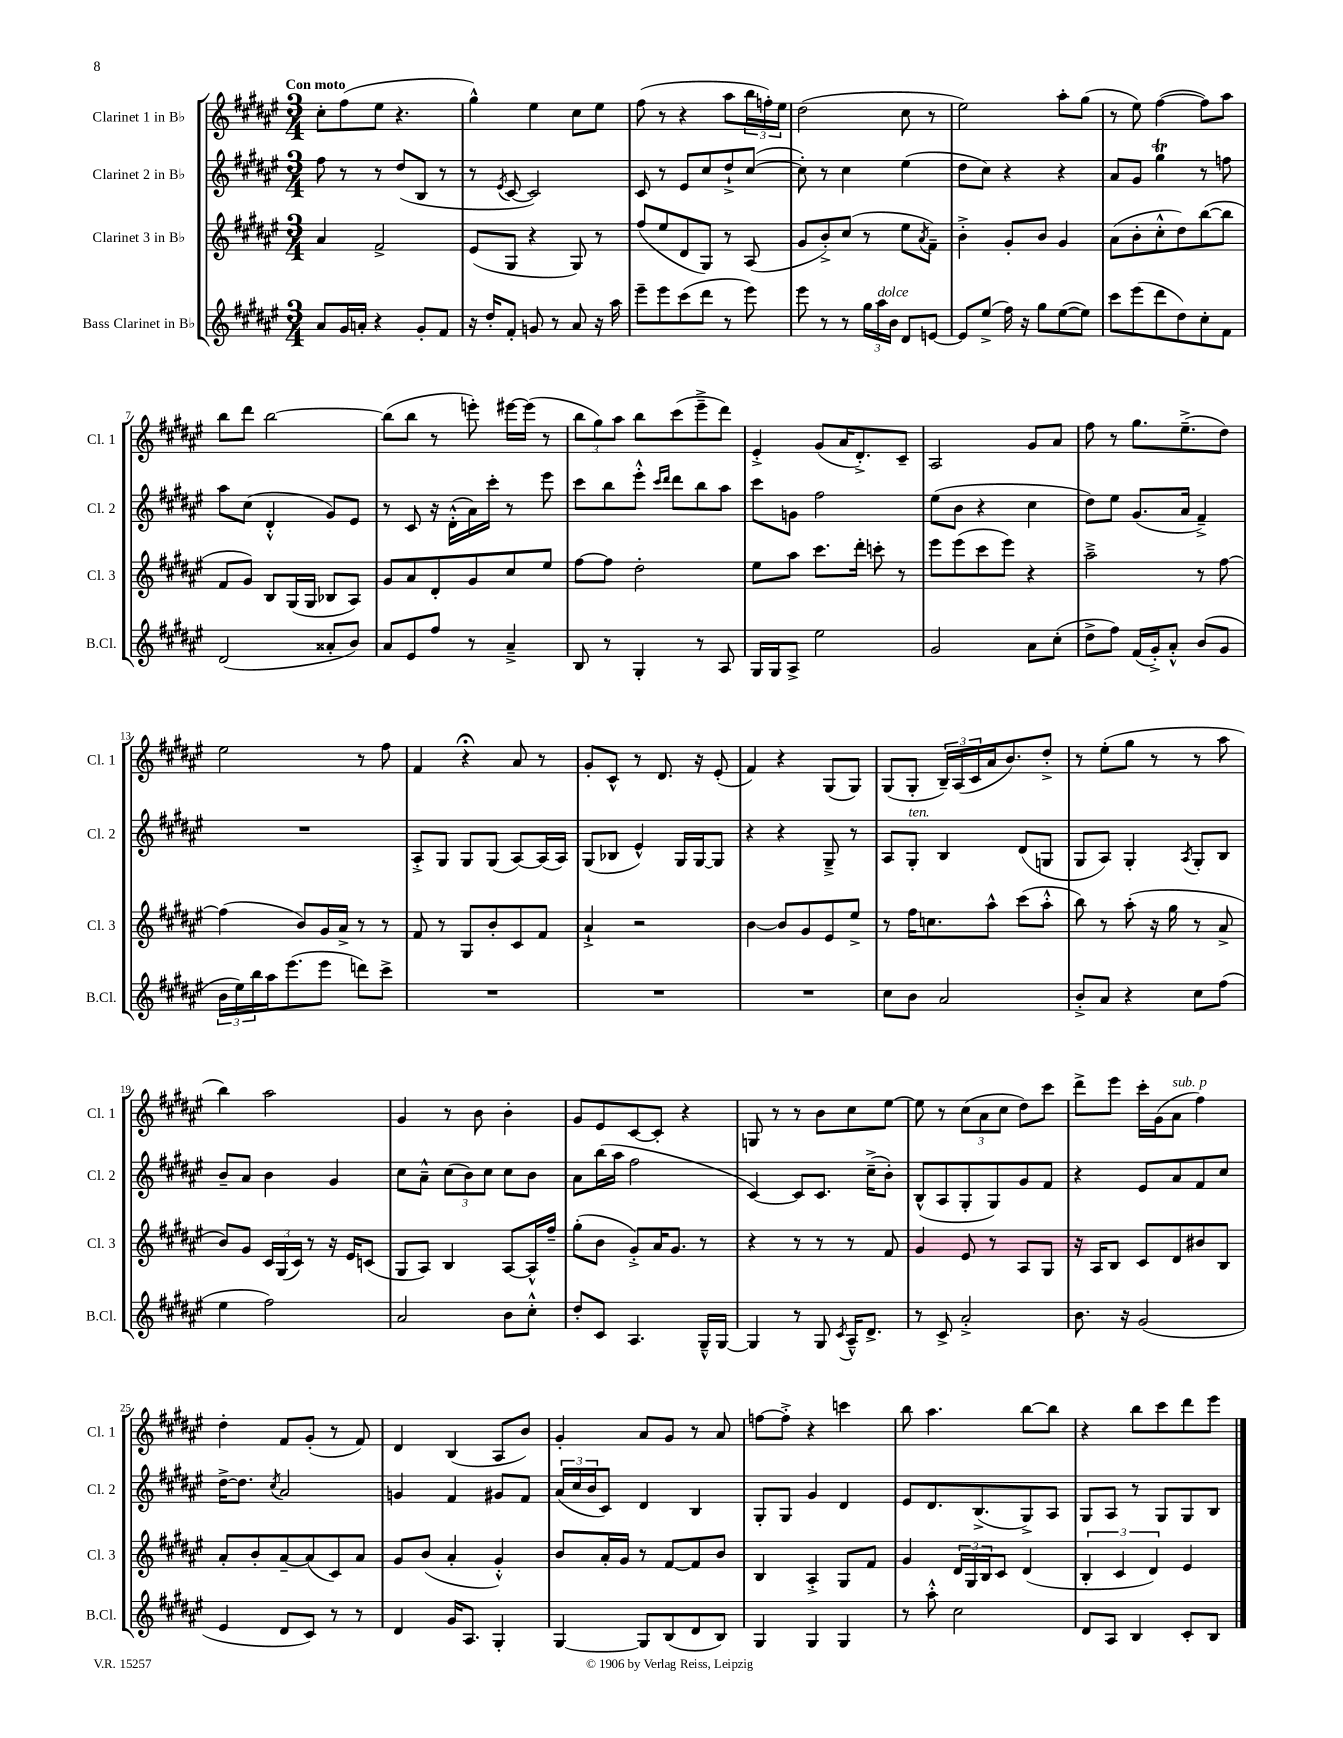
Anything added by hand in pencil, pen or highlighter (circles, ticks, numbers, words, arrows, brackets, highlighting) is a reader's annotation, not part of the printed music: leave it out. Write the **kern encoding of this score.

**kern	**kern	**kern	**kern
*part4	*part3	*part2	*part1
*staff4	*staff3	*staff2	*staff1
*I"Bass Clarinet in B♭	*I"Clarinet 3 in B♭	*I"Clarinet 2 in B♭	*I"Clarinet 1 in B♭
*I'B.Cl.	*I'Cl. 3	*I'Cl. 2	*I'Cl. 1
*clefG2	*clefG2	*clefG2	*clefG2
*k[f#c#g#d#a#e#]	*k[f#c#g#d#a#e#]	*k[f#c#g#d#a#e#]	*k[f#c#g#d#a#e#]
*M3/4	*M3/4	*M3/4	*M3/4
=1	=1	=1	=1
!	!	!	!LO:TX:a:B:t=Con moto
8a#/L	4a#/	8ff#\	8cc#'\L
16g#/L	.	8r	(8ff#\
16an'/JJ	.	.	.
4r	2f#^/	8r	8ee#\J
.	.	(8dd#/L	4.r
8g#'/L	.	8B/J	.
8f#/J	.	8r	.
=2	=2	=2	=2
16r	(8e#/L	8r	4gg#^^\)
16dd#'/KL	.	.	.
.	.	8qe#/	.
8f#'/J	8G#/J	[8c#/	.
8gn/	4r	2c#/])	4ee#\
8r	.	.	.
8a#/	8G#/)	.	8cc#\L
16r	8r	.	8ee#\J
16aa#\	.	.	.
=3	=3	=3	=3
8eee#~\L	(8ff#/L	8c#/	(8ff#\
8eee#\	8ee#/	8r	8r
(8ccc#\	8d#/	8e#/L	4r
8ddd#\J	8G#/J)	8cc#/	.
8r	8r	8dd#`^/	8aa#\L
8eee#\)	(8A#/	([8cc#/J	24bb\L
.	.	.	24ffn'\)
.	.	.	24ee#\JJ
=4	=4	=4	=4
8eee#\	8g#/L	8cc#'\])	(2dd#\
8r	8b'^/)	8r	.
8r	(8cc#/J	4cc#\	.
24gg#\LL	8r	.	.
!LO:TX:a:i:t=dolce	!	!	!
24aa#\	.	.	.
24b\JJ	.	.	.
8d#/L	8ee#\L	(4ee#\	8cc#\
.	8qa#/	.	.
[8en/J	8f#~\J)	.	8r
=5	=5	=5	=5
8e/L]	4b'^\	8dd#\L	2ee#\)
(8ee#^/J	.	8cc#\J)	.
16ff#\)	8g#'/L	4r	.
16r	.	.	.
8gg#\L	8b/J	.	.
([8ee#\	4g#/	4r	8aa#'\L
8ee#\J])	.	.	(8gg#\J
=6	=6	=6	=6
8ccc#\L	(8a#\L	8a#/L	8r
(8eee#\	8b'\	8g#/J	8ee#\)
8ddd#\	8cc#'^^\	4gg#T\	([4ff#\
8dd#\)	8dd#\)	.	.
8cc#'\	([8bb\	8r	8ff#\L])
8f#\J	8bb\J]	8ffn\	8aa#\J
!!LO:LB:g=z
=7	=7	=7	=7
(2d#/	8f#/L	8aa#\L	8bb\L
.	8g#/J)	(8cc#\J	8ddd#\J
.	8B/L	4d#'^^/	[2bb\
.	(16G#/L	.	.
.	16G#/JJ	.	.
8a##X'/L	8B-X/L	8g#/L)	.
8b/J)	8A#/J)	8e#/J	.
=8	=8	=8	=8
8a#/L	8g#/L	8r	(8bb\L]
8e#/	8a#/	8c#/	8bb\J
8ff#/J	8d#'/	16r	8r
.	.	(16d#'^^\LL	.
8r	8g#/	16a#\)	8eeen'\)
.	.	16ccc#'\JJ	.
4a#~^/	8cc#/	8r	[16eee#X\LL
.	.	.	(16eee#\JJ]
.	8ee#/J	8eee#\	8r
=9	=9	=9	=9
8B/	[8ff#\L	8ccc#\L	12bb\L
.	.	.	12gg#\)
8r	8ff#\J]	8bb\	.
.	.	.	12aa#\J
4G#'/	2dd#'\	8eee#'^^\J	8bb\L
.	.	16qqccc#/LL	.
.	.	16qqddd#/JJ	.
.	.	8ddd#\L	(8ccc#\
8r	.	8bb\	8eee#~^\
8A#/	.	8aa#\J	8ddd#\J)
=10	=10	=10	=10
16G#/LL	8ee#\L	8ccc#\L	4e#'^/
16G#/J	.	.	.
8A#^/J	8aa#\J	8gn\J	.
2ee#\	8.ccc#\L	2ff#\	(8g#/L
.	.	.	16a#/K
.	16ddd#'\Jk	.	8.d#'^/)
.	8cccn'\	.	.
.	8r	.	8c#~/J
=11	=11	=11	=11
2g#/	8eee#\L	(8ee#\L	2A#/
.	(8eee#\	8b\J	.
.	8ccc#\	4r	.
.	8eee#\J)	.	.
8a#\L	4r	4cc#\	8g#/L
(8cc#'\J	.	.	8a#/J
=12	=12	=12	=12
8dd#^\L	2aa#~^\	8dd#\L)	8ff#\
8ff#\J)	.	8ee#\J	8r
(16f#/LL	.	(8.g#/L	8.gg#\L
16g#'^/J)	.	.	.
8a#'^^/J	.	.	.
.	.	16a#/Jk	(8.ee#~^\
(8b/L	8r	4f#~^/)	.
8g#/J	[8ff#\	.	8dd#\J)
!!LO:LB:g=z
=13	=13	=13	=13
24b\LL	(4ff#\]	2.r	2ee#\
24ee#\)	.	.	.
24bb\	.	.	.
16aa#\J	.	.	.
(8.eee#\	.	.	.
.	8b/L)	.	.
8eee#\J	16g#/L	.	.
.	16a#^/JJ	.	.
8dddn\L)	8r	.	8r
8ccc#^\J	8r	.	8ff#\
=14	=14	=14	=14
2.r	8f#/	8A#'^/L	4f#/
.	8r	8G#/J	.
.	8G#/L	8G#/L	4r;<
.	8b'/	(8G#/J	.
.	8c#/	[8A#/L)	8a#/
.	8f#/J	(16A#/L]	8r
.	.	16A#/JJ)	.
=15	=15	=15	=15
2.r	4a#`^/	(8G#/L	8g#'/L
.	.	8B-X/J	8c#^^/J
.	2r	4e#^^/)	8r
.	.	.	8.d#/
.	.	16G#/LL	.
.	.	[16G#/J	16r
.	.	8G#/J]	(8e#'/
=16	=16	=16	=16
2.r	[4b\	4r	4f#/)
.	8b/L]	4r	4r
.	8g#/	.	.
.	8e#/	8G#~^/	(8G#/L
.	8ee#^/J	8r	8G#/J)
=17	=17	=17	=17
8cc#\L	8r	8A#/L	(8G#/L
!	!	!LO:TX:a:i:t=ten.	!
8b\J	16ff#\KL	8G#'/J	8G#'/J
.	8.ccn\	.	.
2a#/	.	4B/	24B~/LL)
.	.	.	(24A#/
.	.	.	24c#/
.	8aa#^^\J	.	16a#/J
.	.	.	8.b/)
.	(8ccc#\L	(8d#/L	.
.	8aa#'^^\J	8Gn/J	8dd#'^/J
=18	=18	=18	=18
8b'^/L	8bb\)	8G#/L	8r
8a#/J	8r	8A#/J)	(8ee#'\L
4r	(8aa#'\	4G#'/	8gg#\J
.	16r	.	8r
.	16gg#\	.	.
.	.	8qA#/	.
8cc#\L	8r	8G#'/L	8r
(8ff#\J	8a#^/	8B/J	8aa#\
!!LO:LB:g=z
=19	=19	=19	=19
4ee#\	8b/L)	8b~/L	4bb\)
.	8g#/J	8a#/J	.
2ff#\)	24c#/LL	4b\	2aa#\
.	(24G#/	.	.
.	24c#/JJ)	.	.
.	8r	.	.
.	16r	4g#/	.
.	16e#/KL	.	.
.	(8cn/J	.	.
=20	=20	=20	=20
2a#/	8G#/L	8cc#\L	4g#/
.	8A#/J)	8a#~^^\J	.
.	4B/	(12cc#\L	8r
.	.	12b\)	.
.	.	.	8b\
.	.	12cc#\J	.
8b\L	[8A#/L	8cc#\L	4b'\
8cc#'^^\J	16A#^^/L]	8b\J	.
.	16ff#~/JJ	.	.
=21	=21	=21	=21
8dd#'/L	(8gg#'\L	8a#\L	8g#/L
8c#/J	8b\J	(16bb\L	8e#/
.	.	16aa#\JJ	.
4.A#/	8g#'^/L)	2ff#\	[8c#/
.	16a#/K	.	8c#'/J]
.	8.g#/J	.	.
.	.	.	4r
16G#~^^/LL	8r	.	.
[16G#/JJ	.	.	.
=22	=22	=22	=22
4G#/]	4r	[4c#/)	8Gn/
.	.	.	8r
8r	8r	8c#/L]	8r
8G#/	8r	8.c#/J	8b\L
8qc#/	.	.	.
16A#~^^/KL	8r	.	8cc#\
8.d#^/J	.	(16cc#~^\KL	.
.	8f#/	8b'\J)	[8ee#\J
=23	=23	=23	=23
8r	4g#/	(8B^^/L	8ee#\]
8c#^/	.	8A#/	8r
2a#'^/	8e#/	8G#'/	(12cc#\L
.	.	.	12a#\
.	8r	8G#/)	.
.	.	.	12cc#\J
.	8A#/L	8g#/	8dd#\L)
.	8G#/J	8f#/J	8ccc#\J
=24	=24	=24	=24
8.b\	16r	4r	8ddd#^\L
.	16A#/KL	.	.
.	8B/J	.	8eee#\J
16r	.	.	.
(2g#/	8c#/L	8e#/L	16ccc#'\LL
.	.	.	(16g#\J
!	!	!	!LO:TX:a:i:t=sub. p
.	8d#/	8a#/	8a#\J
.	8b#X/	8f#/	4ff#\)
.	8B/J	8cc#/J	.
!!LO:LB:g=z
=25	=25	=25	=25
4e#/	8a#'/L	[16dd#^\KL	4dd#'\
.	.	8.dd#\J]	.
.	8b'/	.	.
.	.	8qcc#/	.
8d#/L	[8a#~/	2a#/	8f#/L
8c#/J)	(8a#/]	.	(8g#'/J
8r	8c#/)	.	8r
8r	8a#/J	.	8f#/)
=26	=26	=26	=26
4d#/	8g#/L	4gn/	4d#/
.	(8b/J	.	.
16g#/KL	4a#'/	4f#/	(4B/
8.A#/J	.	.	.
4G#'/	4g#'^^/)	8g#X/L	8A#/L
.	.	8f#/J	8b/J)
=27	=27	=27	=27
[4G#/	8b/L	(24a#/LL	4g#'/
.	.	24cc#/	.
.	.	24b/J	.
.	16a#'/L	8c#/J)	.
.	16g#/JJ	.	.
8G#/L]	8r	4d#/	8a#/L
(8B/	[8f#/L	.	8g#/J
8d#/	8f#/]	4B/	8r
8B/J)	8b/J	.	8a#/
=28	=28	=28	=28
4G#/	4B/	8G#'/L	[8ffn\L
.	.	8G#/J	8ff'^\J]
4G#/	4A#'^/	4g#/	4r
4G#/	8G#/L	4d#/	4cccn\
.	8f#/J	.	.
=29	=29	=29	=29
8r	4g#/	8e#/L	8bb\
8aa#'^^\	.	8.d#/	4.aa#\
2cc#\	24d#/LL	.	.
.	24G#/	.	.
.	.	(8.B^/	.
.	24B/J	.	.
.	8c#/J	.	.
.	(4d#/	8G#^/)	[8bb\L
.	.	8A#/J	8bb\J]
=30	=30	=30	=30
8d#/L	6B'/	8G#/L	4r
8A#/J	.	8A#/J	.
.	6c#/	.	.
4B/	.	8r	8bb\L
.	6d#/)	.	.
.	.	8G#/L	8ccc#\
8c#'/L	4e#/	8G#/	8ddd#\
8B/J	.	8B/J	8eee#\J
==	==	==	==
*-	*-	*-	*-
